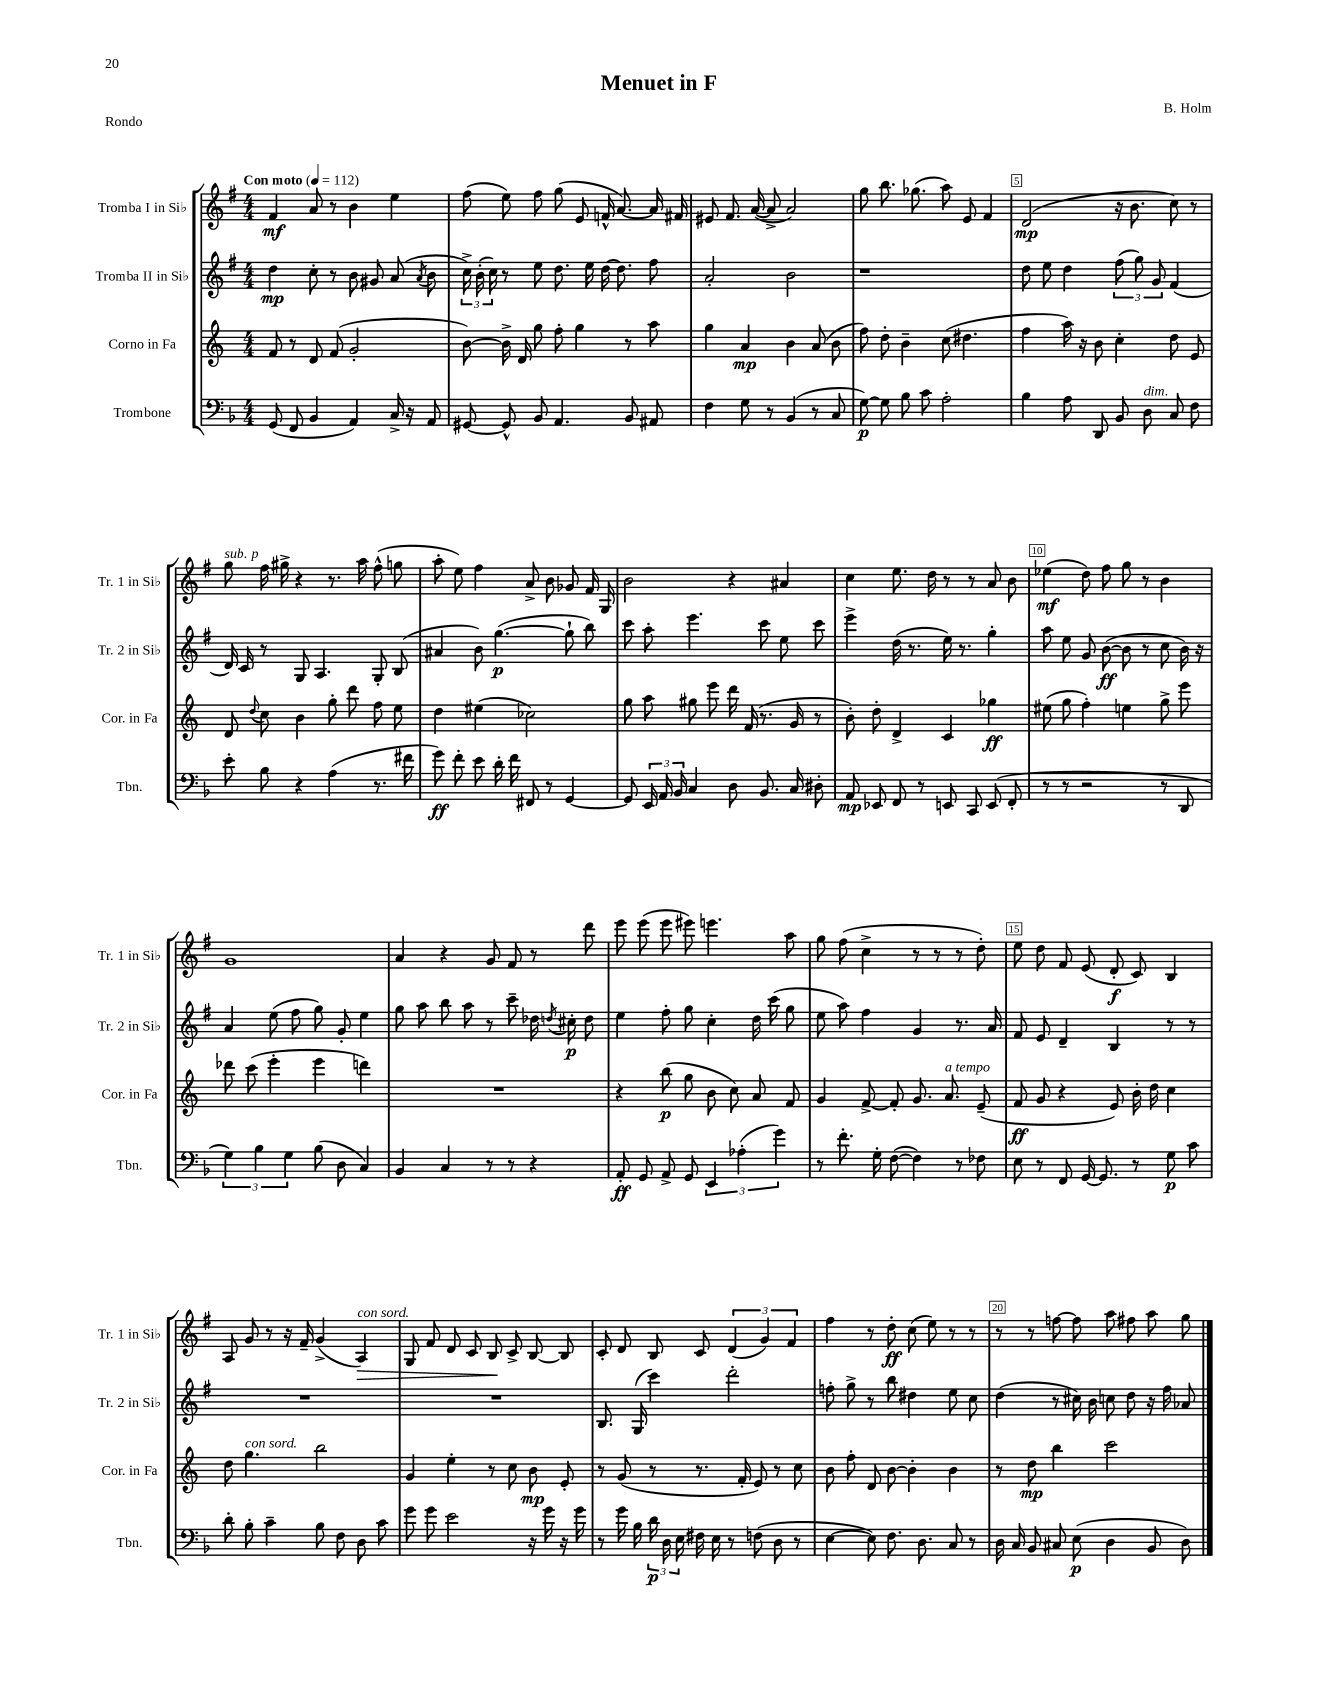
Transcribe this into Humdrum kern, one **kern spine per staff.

**kern	**kern	**kern	**kern
*staff4	*staff3	*staff2	*staff1
*clefF4	*clefG2	*clefG2	*clefG2
*k[b-]	*k[]	*k[f#]	*k[f#]
*M4/4	*M4/4	*M4/4	*M4/4
*MM112	*MM112	*MM112	*MM112
(8GG	8f	4dd	4f#
8FF	8r	.	.
4BB-	8d	8cc'	8a
.	(8f	8r	8r
4AA)	2g'	8b	4b
.	.	8g#	.
16C^	.	(8a	4ee
16r	.	.	.
.	.	8qa	.
8AA	.	8b	.
=	=	=	=
[8GG#	[8b)	24cc^)	(8ff#
.	.	(24b'	.
.	.	24cc)	.
8GG#^^]	16b^]	8r	8ee)
.	16d	.	.
8BB-	8gg	8ee	8ff#
4.AA	8ff'	8.dd	(8gg
.	4gg	.	8e
.	.	16ee	.
.	.	[16dd	16f^^
.	.	8.dd]	[8.a)
8BB-	8r	.	.
8AA#	8aa	8ff#	16a]
.	.	.	16f#
=	=	=	=
4F	4gg	2a'	8e#
.	.	.	8.f#
8G	4a	.	.
.	.	.	([16a
8r	.	.	8a^]
(4BB-	4b	2b	2a)
8r	(8a	.	.
8C	8b	.	.
=	=	=	=
[8G)	8ff)	1r	8gg
8G]	8dd'	.	8.bb
8B-	4b~	.	.
.	.	.	(8.gg-
8c	.	.	.
2A'	(8cc	.	8aa)
.	4.dd#	.	8e
.	.	.	4f#
=	=	=	=
4B-	4ff	8dd	(2d
.	.	8ee	.
8A	16aa)	4dd	.
.	16r	.	.
8DD	8b	.	.
8BB-	4cc'	(12ff#	16r
.	.	.	8.b
.	.	12gg)	.
8D	.	.	.
.	.	12g	.
8C	8dd	(4f#	8cc)
8F	8e	.	8r
=	=	=	=
8e'	8d	16d)	8gg
.	.	16c	.
.	8qqdd	.	.
8B-	8cc	8r	16ff#
.	.	.	16gg#^
4r	4b	8G	4r
.	.	4.A	.
(4A	8gg'	.	8.r
.	8ddd	.	.
.	.	.	16aa
8.r	8ff	8G'	(8ff#^^
.	8ee	(8B	8gg
16f#	.	.	.
=	=	=	=
8g)	4dd	4a#	8aa'
8f'	.	.	8ee)
8e	(4ee#	8b)	4ff#
16d'	.	([4.gg	.
16f	.	.	.
8FF#	2cc-)	.	8a^
8r	.	.	8b
[4GG	.	8gg`]	8g-
.	.	8bb)	16f#
.	.	.	16G
=	=	=	=
8GG]	8gg	8ccc	2b
24EE	8aa	8aa'	.
24AA	.	.	.
24BB-	.	.	.
4C	8gg#	4.eee	.
.	8eee	.	.
8D	16ddd	.	4r
.	(16f	.	.
8.BB-	8.r	8ccc	.
.	.	8ee	4a#
16C	16g	.	.
8D#'	8r	8ccc	.
=	=	=	=
8AA	8b')	4eee^	4cc
8EE-	8dd'	.	.
8FF	4d^	(16dd	8.ee
.	.	8.r	.
8r	.	.	.
.	.	.	16dd
8EE	4c	16ee)	8r
.	.	8.r	.
8CC	.	.	8r
(8EE	4gg-	4gg'	8a
8FF'	.	.	8b
=	=	=	=
8r	(8ee#	8aa	(4ee-
8r	8gg	8ee	.
2r	4ff')	8g	8dd)
.	.	([8b	8ff#
.	4ee	8b]	8gg
.	.	8r	8r
8r	8gg^	8cc	4b
8DD	8eee	16b)	.
.	.	16r	.
=	=	=	=
6G)	8ddd-	4a	1g
.	(8ccc	.	.
6B-	.	.	.
.	4eee'	(8ee	.
6G	.	.	.
.	.	8ff#	.
(8B-	4eee	8gg)	.
8D	.	8g'	.
4C)	4ddd)	4ee	.
=	=	=	=
4BB-	1r	8gg	4a
.	.	8aa	.
4C	.	8bb	4r
.	.	8aa	.
8r	.	8r	8g
8r	.	8ccc~	8f#
4r	.	16dd-	8r
.	.	8qdd	.
.	.	16cc#'	.
.	.	8dd	8ddd
=	=	=	=
8AA'	4r	4ee	8eee
8GG	.	.	(8eee
8AA^	(8bb	8ff#'	8eee
8GG	8gg	8gg	8eee#)
6EE	8b	4cc'	4.eee
.	8cc)	.	.
(6A-'	.	.	.
.	8a	16dd	.
.	.	(16ccc	.
6g)	.	.	.
.	8f	8gg	8aa
=	=	=	=
8r	4g	8ee	8gg
8.f'	.	8aa)	(8ff#
.	[8f^	4ff#	4cc^
16G'	.	.	.
([8F	8f']	.	.
4F])	8.g	4g	8r
.	.	.	8r
.	8.a	.	.
8r	.	8.r	8r
8F-	(8e~	.	8dd')
.	.	16a	.
=	=	=	=
8E	8f	8f#	8ee
8r	8g	8e	8dd
8FF	4r	4d~	8f#
[16GG	.	.	(8e
8.GG]	.	.	.
.	8e)	4B	8d'
8r	16b'	.	8c)
.	16dd	.	.
8G	4cc	8r	4B
8c	.	8r	.
=	=	=	=
8d'	8dd	1r	8A
8B-'	4.gg	.	8g
4c~	.	.	8r
.	.	.	16r
.	.	.	16f#~
8B-	2bb	.	(4g^
8F	.	.	.
8D	.	.	4A)
8c	.	.	.
=	=	=	=
8g	4g	1r	8G
8g	.	.	8f#
2e	4ee'	.	8d
.	.	.	8c
.	8r	.	8B
.	8cc	.	8c^
16r	8b	.	[8B
16g	.	.	.
16r	8e'	.	8B]
16g	.	.	.
=	=	=	=
8r	8r	8.B	8c'
16g	(8g	.	8d
16B-	.	(16G	.
24d	8r	4ccc)	8B
24D	.	.	.
24E	.	.	.
16F#	8.r	.	8c
16E	.	.	.
8r	.	2ddd'	(6d
.	16f'	.	.
(8F	8e)	.	.
.	.	.	6g)
8D	8r	.	.
.	.	.	6f#
8r	8cc	.	.
=	=	=	=
[4E	8b	8ff'	4ff#
.	8ff'	8gg^	.
8E])	8d	8r	8r
8.F	[8b	8bb	8dd'
.	4b']	4dd#	(8cc
8.D	.	.	.
.	.	.	8ee)
8C	4b	8ee	8r
8r	.	8cc	8r
=	=	=	=
16D	8r	(4dd	8r
16C	.	.	.
8BB-	8dd	.	8r
8C#	4bb	8r	[8ff
(8E	.	16cc#)	8ff]
.	.	16b	.
4D	2ccc	8cc	8aa
.	.	8dd	8ff#
8BB-	.	16r	8aa
.	.	16ff#	.
8D)	.	8a-	8gg
==	==	==	==
*-	*-	*-	*-
